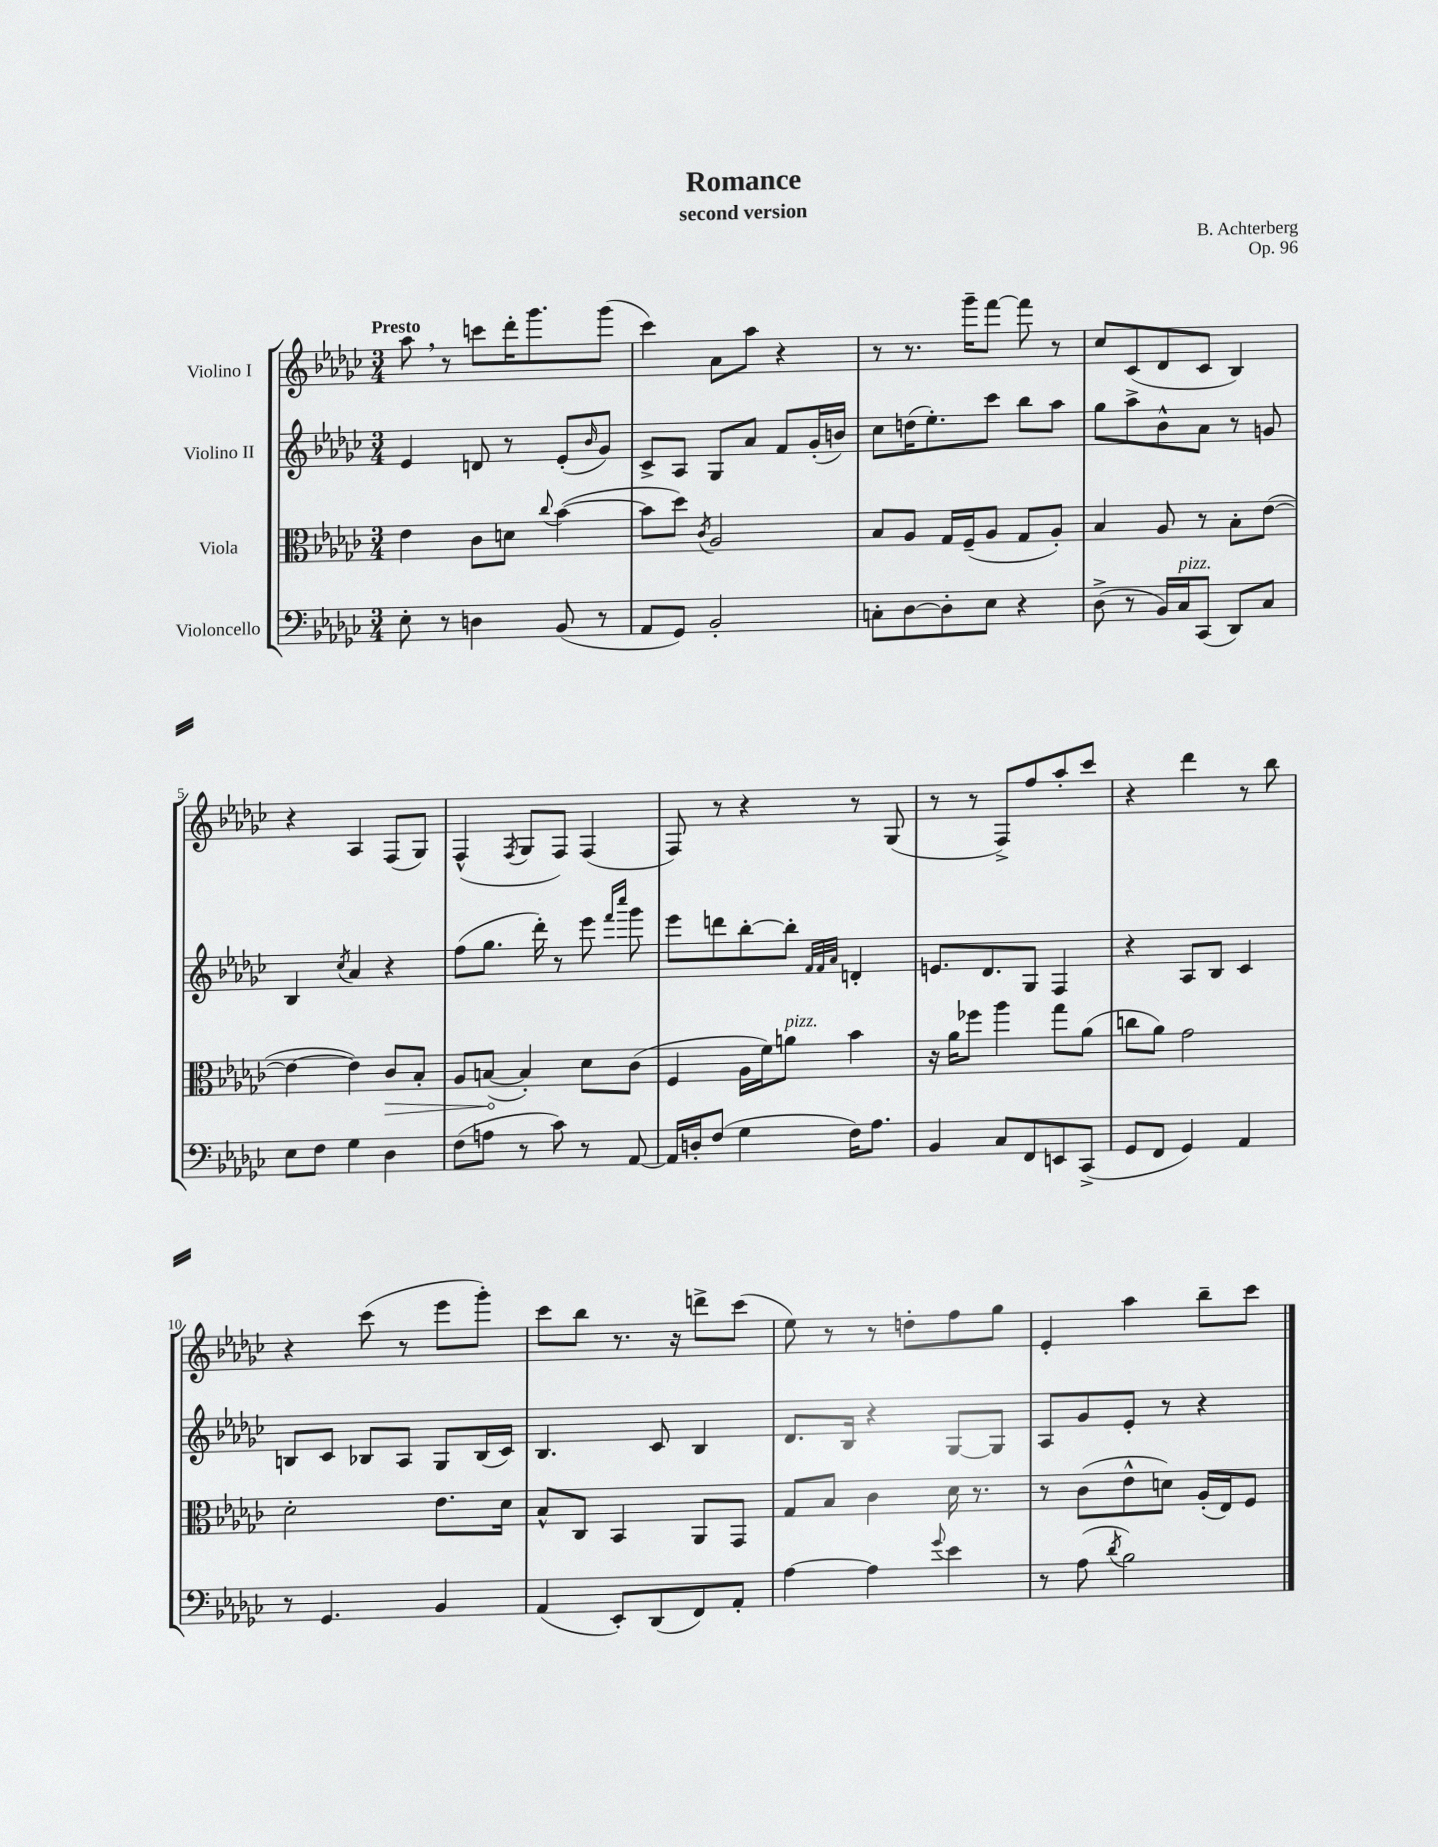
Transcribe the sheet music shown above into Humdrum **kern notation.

**kern	**kern	**kern	**kern
*staff4	*staff3	*staff2	*staff1
*clefF4	*clefC3	*clefG2	*clefG2
*k[b-e-a-d-g-c-]	*k[b-e-a-d-g-c-]	*k[b-e-a-d-g-c-]	*k[b-e-a-d-g-c-]
*M3/4	*M3/4	*M3/4	*M3/4
8E-'	4e-	4e-	8aa-
8r	.	.	8r
4D	8c-	8d	8ccc
.	8d	8r	16ddd-'
.	.	.	8.ggg-
.	8qqcc-	.	.
(8BB-	([4b-	(8e-'	.
.	.	16qqb-	.
8r	.	8g-)	(8ggg-
=	=	=	=
8AA-	8b-]	8c-^	4ccc-)
8GG-)	8dd-)	8A-	.
.	8qc-	.	.
2BB-'	2A-	8G-	8a-
.	.	8a-	8aa-
.	.	8f	4r
.	.	(16g-'	.
.	.	16b)	.
=	=	=	=
8C'	8B-	8cc-	8r
[8D-	8A-	(16dd	8.r
.	.	8.ee-')	.
8D-']	16G-	.	.
.	(16F~	.	16ggg-~
8E-	8A-	8ccc-	[8fff
4r	8G-	8bb-	8fff]
.	8A-')	8aa-	8r
=	=	=	=
(8D-^	4B-	8gg-	8cc-
8r	.	8aa-^	(8c-
16BB-)	8A-	8b-^^	8d-
16C-	.	.	.
(8CC-	8r	8a-	8c-
8DD-)	8B-'	8r	4B-)
8C-	([8e-	8g	.
=	=	=	=
8E-	4e-_	4B-	4r
8F	.	.	.
.	.	8qcc-	.
4G-	4e-])	4a-	4A-
4D-	8c-	4r	(8F
.	8B-'	.	8G-)
=	=	=	=
(8F	8A-	(8ff	(4F^^
8A	([8B	8.gg-	.
.	.	.	8qF
8r	4B'])	.	8G-
.	.	16ddd-')	.
8c-)	.	8r	8F)
8r	8d-	8eee-	(4F
.	.	16qqfff	.
.	.	16qqcccc-	.
[8AA-	(8c-	8ggg-	.
=	=	=	=
16AA-]	4F	8eee-	8F)
16D'	.	.	.
(8F	.	8ddd	8r
4G-	16A-	[8bb-'	4r
.	16f)	.	.
.	8a	8bb-']	.
.	.	32qqf	.
.	.	32qqf	.
.	.	32qqa-	.
16F)	4b-	4d'	8r
8.A-	.	.	.
.	.	.	(8G-
=	=	=	=
4BB-	16r	8.e	8r
.	16a-	.	.
.	8ff-	.	8r
.	.	8.d-	.
8C-	4aa-	.	8F^)
8FF	.	8G-	8ff
8EE	8gg-	4F	8aa-'
(8CC-^	(8a-	.	8ccc-
=	=	=	=
8GG-	8cc	4r	4r
8FF	8a-)	.	.
4GG-)	2g-	8A-	4ddd-
.	.	8B-	.
4AA-	.	4c-	8r
.	.	.	8bb-
=	=	=	=
8r	2d-'	8B	4r
4.GG-	.	8c-	.
.	.	8B-	(8ccc-
.	.	8A-	8r
4BB-	8.e-	8G-	8eee-
.	.	(16B-	8ggg-')
.	16d-	16c-)	.
=	=	=	=
(4AA-	8B-^^	4.B-	8ccc-
.	8C-	.	8bb-
8EE-')	4BB-	.	8.r
(8DD-	.	8c-	.
.	.	.	16r
8FF)	8AA-	4B-	8ddd^
8AA-'	8GG-	.	(8ccc-
=	=	=	=
[4A-	8G-	8.d-	8ee-)
.	8B-	.	8r
.	.	16B-	.
4A-]	4c-	4r	8r
.	.	.	8dd'
8qqg-	.	.	.
4e-	16d-	[8G-	8ff
.	8.r	.	.
.	.	8G-]	8gg-
=	=	=	=
8r	8r	8A-	4e-'
(8A-	(8c-	8g-	.
8qd-	.	.	.
2B-)	8e-^^	8e-'	4aa-
.	8d)	8r	.
.	(16A-'	4r	8bb-~
.	16E-)	.	.
.	8F	.	8ccc-
==	==	==	==
*-	*-	*-	*-
